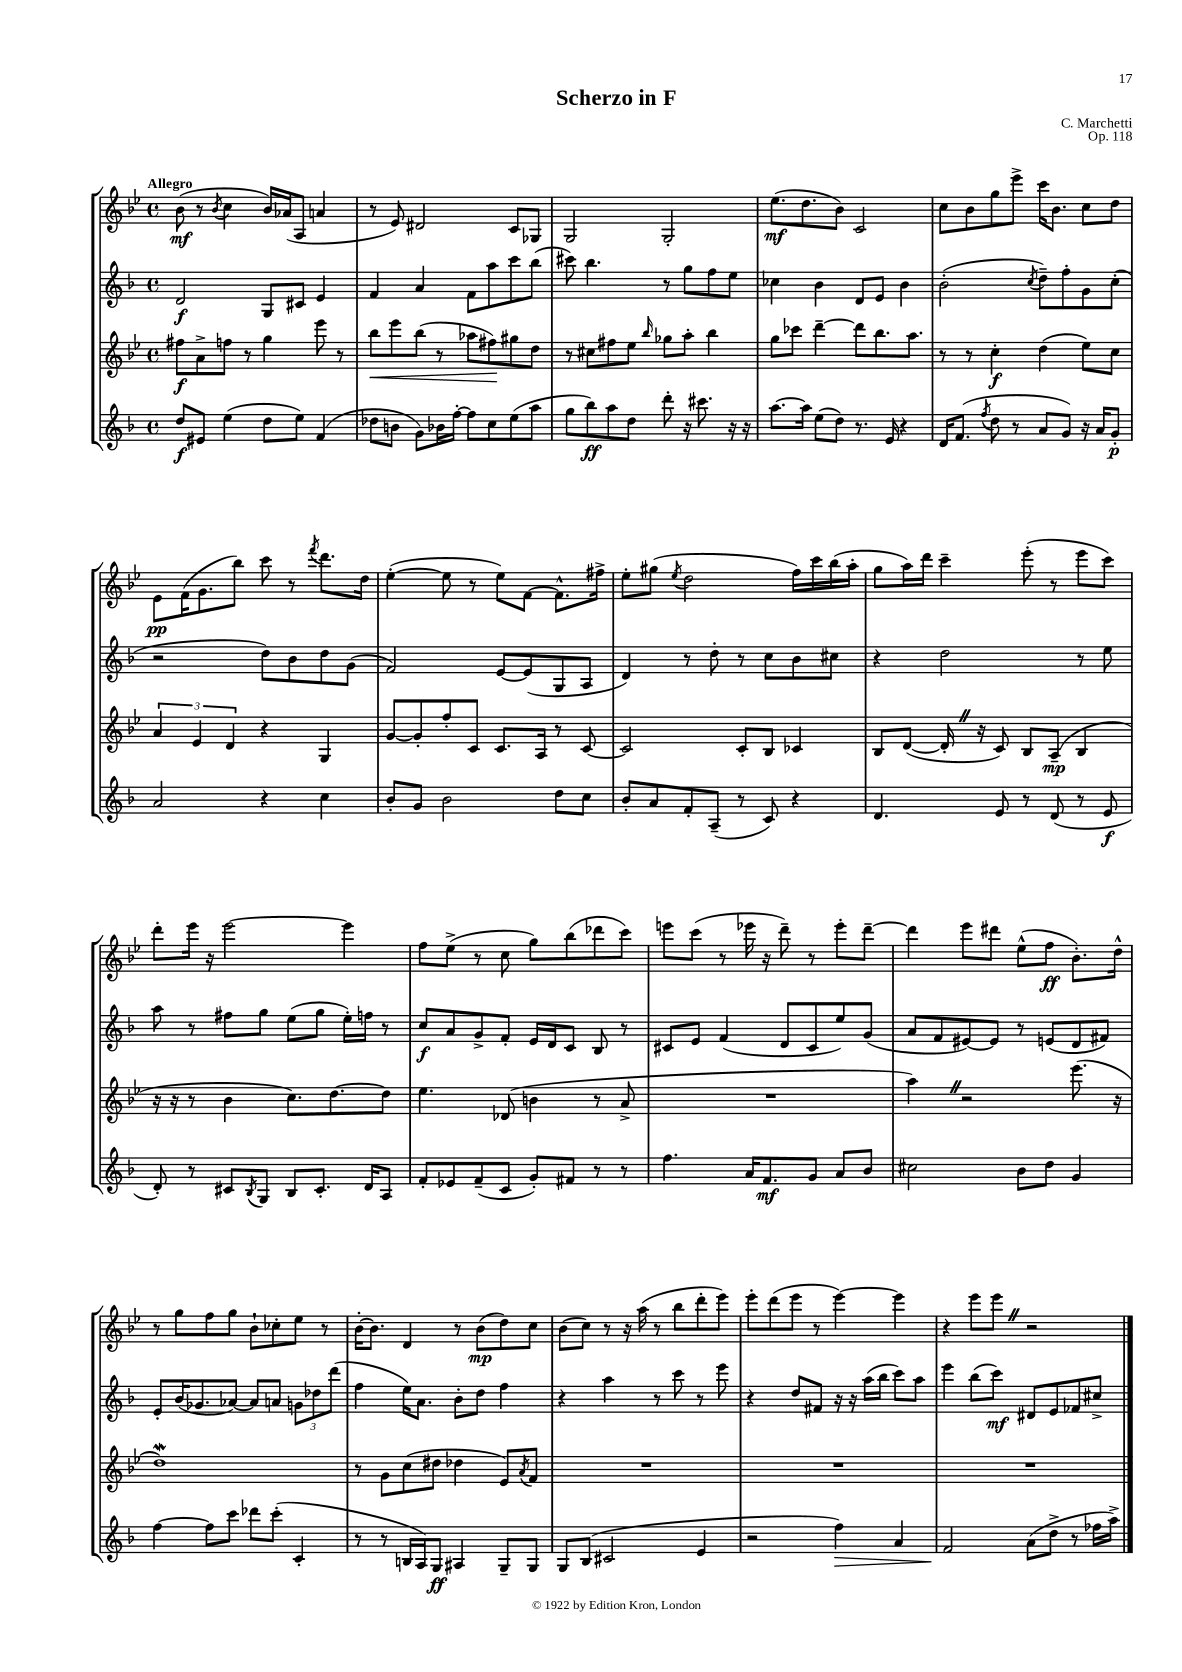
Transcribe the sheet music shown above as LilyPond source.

\header { title = "Scherzo in F" composer = "C. Marchetti" opus = "Op. 118" }
<<
\new StaffGroup <<
\new Staff = "s0" {
    \clef treble \key bes \major \defaultTimeSignature \time 4/4 \tempo "Allegro"
    bes'8\mf( r8 \acciaccatura { bes'8 } c''4 bes'16) aes'16( a8 a'4 |
    r8 ees'8) dis'2 c'8 ges8 |
    g2 g2-. |
    ees''8.\mf( d''8. bes'8) c'2 |
    c''8 bes'8 g''8 ees'''8-> c'''16 bes'8. c''8 d''8 |
    ees'8\pp f'16( g'8. bes''8) c'''8 r8 \acciaccatura { f'''8 } d'''8. d''16 |
    ees''4~-.( ees''8 r8 ees''8) f'8~ f'8.-^ fis''16-> |
    ees''8-. gis''8( \acciaccatura { ees''8 } d''2 f''16) c'''16 bes''16( a''16-. |
    g''8 a''16) d'''16 c'''4-- ees'''8-.( r8 ees'''8 c'''8) |
    d'''8-. ees'''16 r16 ees'''2~ ees'''4 |
    f''8 ees''8->( r8 c''8 g''8) bes''8( des'''8 c'''8) |
    e'''8 c'''8( r8 ees'''16 r16 d'''8--) r8 ees'''8-. d'''8~-- |
    d'''4 ees'''8 dis'''8 ees''8-^( f''8\ff bes'8.-.) d''16-^ |
    r8 g''8 f''8 g''8 bes'8-! ces''8-. ees''8 r8 |
    bes'16~-. bes'8. d'4 r8 bes'8\mp( d''8) c''8 |
    bes'8( c''8) r8 r16 a''16( r8 bes''8 d'''8-. ees'''8) |
    ees'''8-. d'''8( ees'''8 r8 ees'''4~) ees'''4 |
    r4 ees'''8 ees'''8 \once \override BreathingSign.text = \markup { \musicglyph "scripts.caesura.straight" } \breathe r2 \bar "|." |
}
\new Staff = "s1" {
    \clef treble \key f \major \defaultTimeSignature \time 4/4
    d'2\f g8 cis'8 e'4 |
    f'4 a'4 f'8 a''8 c'''8 bes''8( |
    cis'''8) bes''4. r8 g''8 f''8 e''8 |
    ces''4 bes'4 d'8 e'8 bes'4 |
    bes'2-.( \acciaccatura { c''8 } d''8--) f''8-. g'8 c''8-.( |
    r2 d''8) bes'8 d''8 g'8( |
    f'2) e'8~ e'8( g8 a8 |
    d'4) r8 d''8-. r8 c''8 bes'8 cis''8 |
    r4 d''2 r8 e''8 |
    a''8 r8 fis''8 g''8 e''8( g''8 e''16-.) f''16 r8 |
    c''8\f a'8 g'8-> f'8-. e'16 d'16 c'8 bes8 r8 |
    cis'8 e'8 f'4( d'8 cis'8 e''8) g'8( |
    a'8 f'8 eis'8~) eis'8 r8 e'8( d'8 fis'8) |
    e'8-. bes'16( ges'8. aes'8~) aes'8 a'8 \tuplet 3/2 { g'8 des''8 d'''8( } |
    f''4 e''16) a'8. bes'8-. d''8 f''4 |
    r4 a''4 r8 c'''8 r8 e'''8 |
    r4 d''8 fis'8 r16 r16 a''16( bes''16 c'''8) a''8 |
    e'''4 bes''8( c'''8\mf) dis'8 e'8 fes'8 cis''8-> \bar "|." |
}
\new Staff = "s2" {
    \clef treble \key bes \major \defaultTimeSignature \time 4/4
    fis''8\f a'8-> f''8 r8 g''4 ees'''8 r8 |
    bes''8\< ees'''8 bes''8( r8 aes''8 fis''8\!) gis''8 d''8 |
    r8 cis''8 fis''8 ees''8 \grace { bes''16 } ges''8 a''8-. bes''4 |
    g''8 ces'''8 d'''4~-- d'''8 bes''8. a''8. |
    r8 r8 c''4-.\f d''4( ees''8) c''8 |
    \tuplet 3/2 { a'4 ees'4 d'4 } r4 g4 |
    g'8~ g'8-. f''8-. c'8 c'8. a16 r8 c'8~ |
    c'2 c'8-. bes8 ces'4 |
    bes8 d'8~( d'16-. \once \override BreathingSign.text = \markup { \musicglyph "scripts.caesura.straight" } \breathe r16 c'8) bes8 a8--\mp( bes4 |
    r16 r16 r8 bes'4 c''8.) d''8.~ d''8 |
    ees''4. des'8( b'4 r8 a'8-> |
    R1 |
    a''4) \once \override BreathingSign.text = \markup { \musicglyph "scripts.caesura.straight" } \breathe r2 ees'''8.( r16 |
    d''1\mordent) |
    r8 g'8 c''8( dis''8 des''4 ees'8) \acciaccatura { a'8 } f'8 |
    R1 |
    R1 |
    R1 \bar "|." |
}
\new Staff = "s3" {
    \clef treble \key f \major \defaultTimeSignature \time 4/4
    d''8\f eis'8 e''4( d''8 e''8) f'4( |
    des''8 b'8 g'8) bes'16 f''16~-. f''8 c''8 e''8( a''8 |
    g''8 bes''8\ff) a''8 d''8 d'''8-. r16 cis'''8. r16 r16 |
    a''8.~ a''16 e''8( d''8) r8. e'16 r4 |
    d'16 f'8.( \acciaccatura { f''8 } d''8 r8 a'8 g'8) r16 a'16 g'8-.\p |
    a'2 r4 c''4 |
    bes'8-. g'8 bes'2 d''8 c''8 |
    bes'8-. a'8 f'8-. a8--( r8 c'8) r4 |
    d'4. e'8 r8 d'8( r8 e'8\f |
    d'8-.) r8 cis'8 \acciaccatura { bes8 } g8 bes8 cis'8.-. d'16 a8 |
    f'8-. ees'8 f'8--( c'8 g'8-.) fis'8 r8 r8 |
    f''4. a'16 f'8.\mf g'8 a'8 bes'8 |
    cis''2 bes'8 d''8 g'4 |
    f''4~ f''8 c'''8 des'''8 c'''8-.( c'4-. |
    r8 r8 b16 a16) g8\ff ais4 g8-- g8 |
    g8 bes8( cis'2 e'4 |
    r2 f''4\>) a'4 |
    f'2\! a'8( d''8-> r8 fes''16 a''16->) \bar "|." |
}
>>
>>
\layout { \context { \Score \remove "Bar_number_engraver" } }
